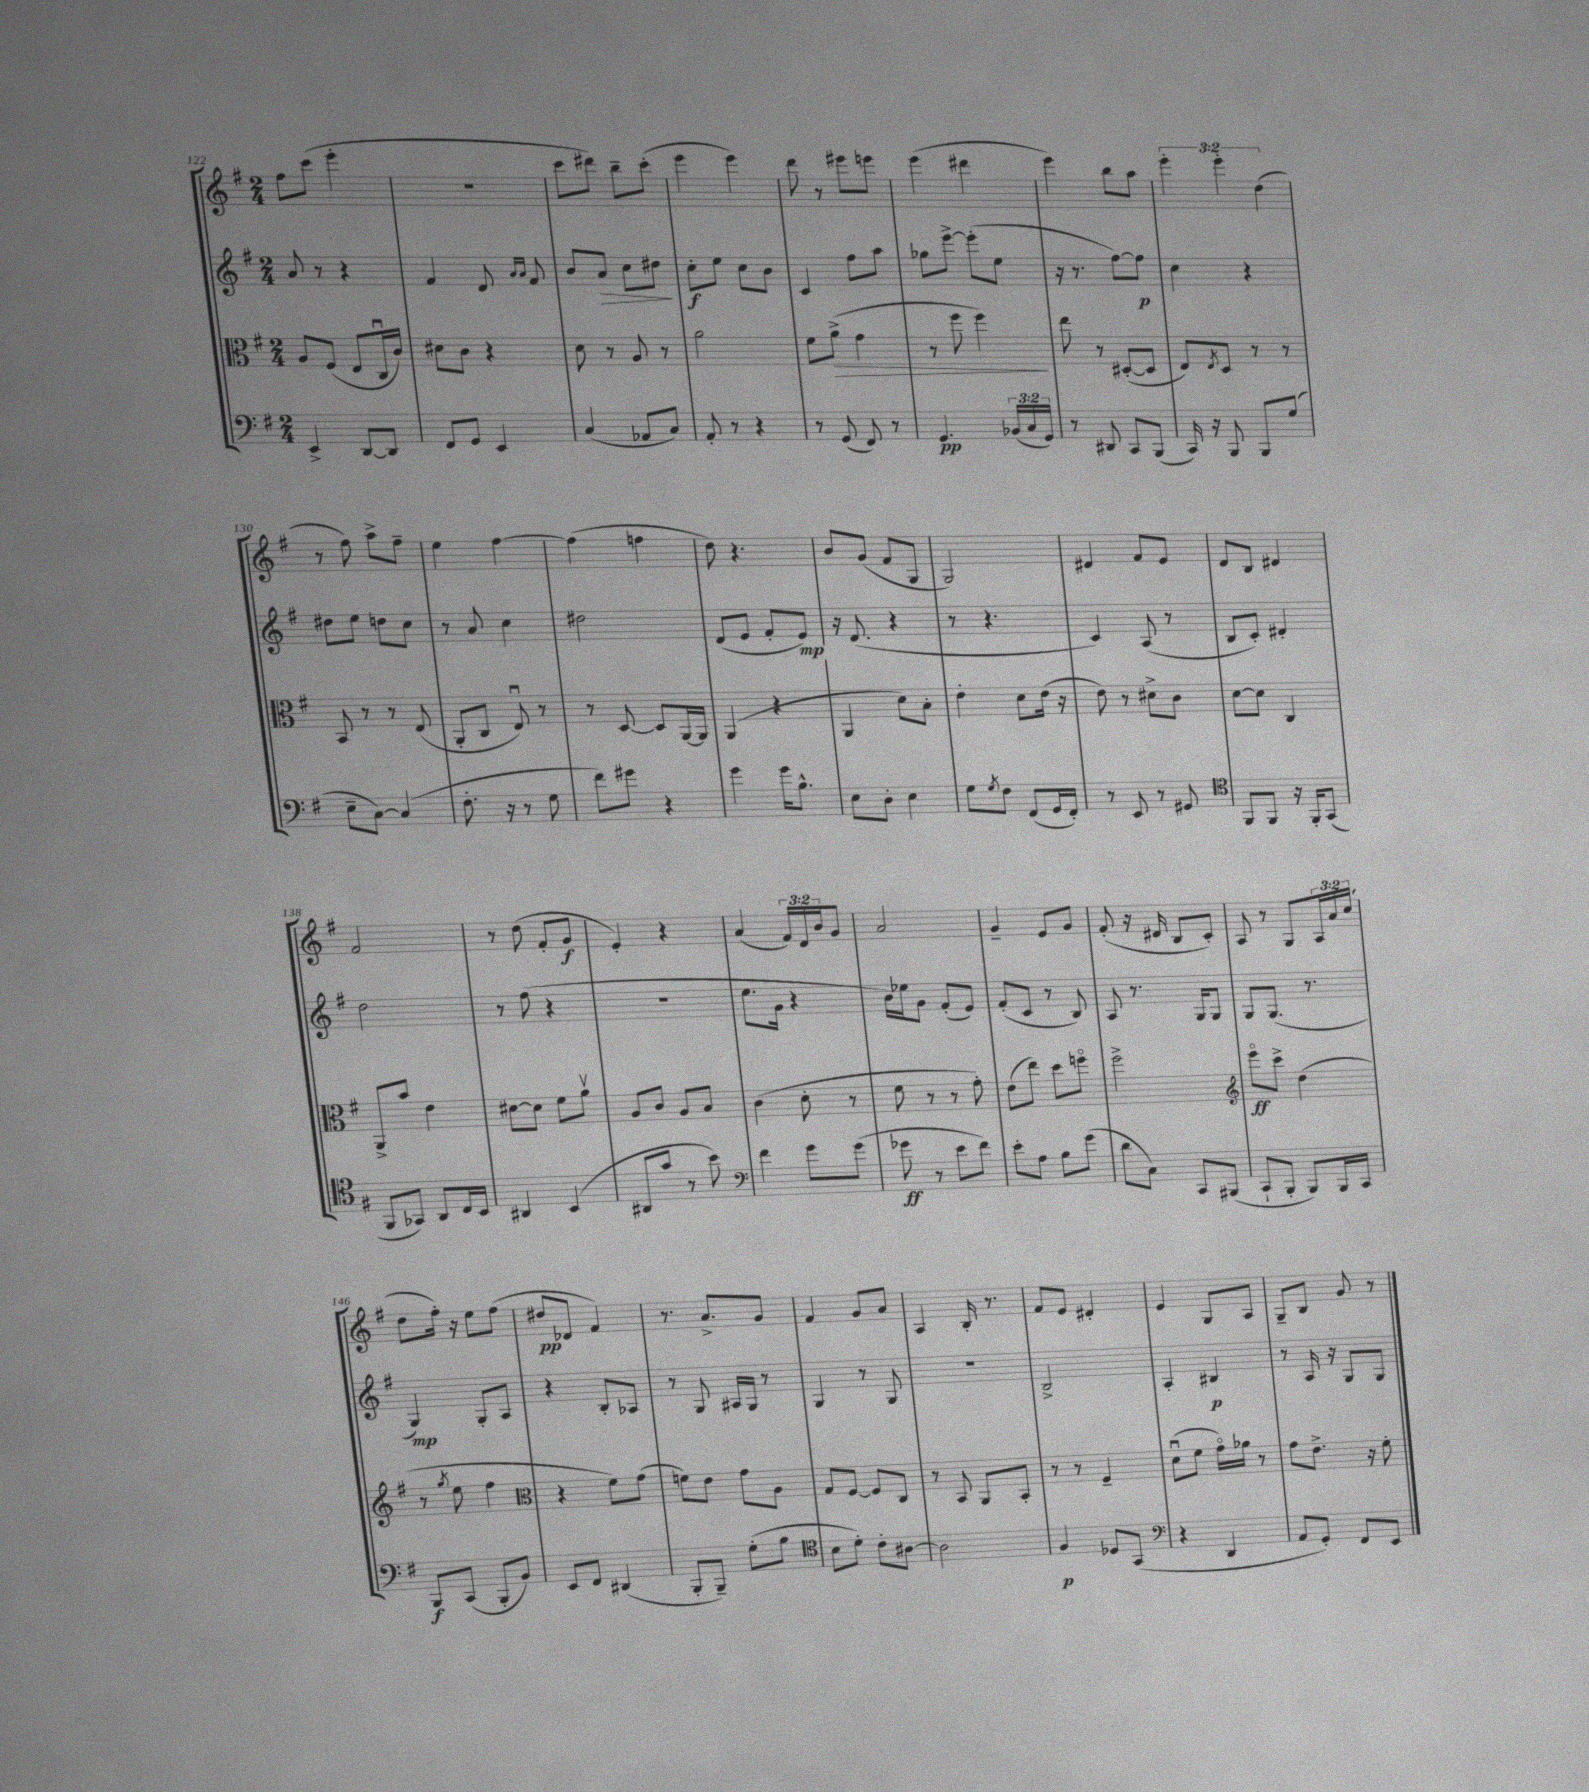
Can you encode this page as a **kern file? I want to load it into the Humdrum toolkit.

**kern	**kern	**kern	**kern
*staff4	*staff3	*staff2	*staff1
*clefF4	*clefC3	*clefG2	*clefG2
*k[f#]	*k[f#]	*k[f#]	*k[f#]
*M2/4	*M2/4	*M2/4	*M2/4
4EE^	8A	8a	8ff#
.	(8F#	8r	(8ccc
[8DD	8E	4r	4eee'
8DD]	16Cu	.	.
.	16c)	.	.
=	=	=	=
8FF#	8d#	4f#	2r
8GG	8c	.	.
4EE	4r	8d	.
.	.	16qqa	.
.	.	16qqa	.
.	.	8f#	.
=	=	=	=
(4C	8d	8b	8ccc
.	8r	8a	8ddd#)
8AA-	8A	8cc	8bb~
8C)	8r	8dd#	(8ccc'
=	=	=	=
8AA'	2a	8cc'	4eee
8r	.	8ee	.
4r	.	8cc	4eee)
.	.	8b	.
=	=	=	=
8r	8f#	4c	8ddd
(8GG	(8a^	.	8r
8FF#)	4g	8ff#	8eee#
8r	.	8aa	8eee
=	=	=	=
4.GG	8r	8gg-	(4eee
.	8ff#	[8eee^	.
.	4ff#)	(8eee']	4ddd#
(24BB-	.	8ee	.
24C	.	.	.
24GG)	.	.	.
=	=	=	=
8r	8ee	16r	4eee)
.	.	8.r	.
8DD#	8r	.	.
8CC	([8D#'	[8ff#)	8bb
(8BBB	8D#]	8ff#]	8aa
=	=	=	=
16CC)	8E)	4cc	6eee'
16r	.	.	.
.	8qE	.	.
8BBB	8D	.	.
.	.	.	6eee'
8BBB	8r	4r	.
.	.	.	(6dd
(8G	8r	.	.
=	=	=	=
8E~	8BB	8dd#	8r
[8C)	8r	8ee	8ff#)
(4C]	8r	8dd	8aa^
.	(8E	8cc	8ff#~
=	=	=	=
8.F#'	8AA'	8r	4ee
.	8C	8a	.
16r	.	.	.
8r	8Eu)	4cc	[4ff#
8G	8r	.	.
=	=	=	=
8f#)	8r	2dd#	(4ff#]
8g#	[8D	.	.
4r	8D]	.	4ff
.	[16AA	.	.
.	16AA]	.	.
=	=	=	=
4g	(4AA	(8d	8dd)
.	.	8e	4.r
16g	4r	8f#'	.
8.B^^	.	.	.
.	.	8e)	.
=	=	=	=
8E	4AA	16r	8b
.	.	(8.d	.
8D'	.	.	(8g
4E	8d)	4r	8f#
.	8B'	.	8G
=	=	=	=
8G	4e'	8r	2G)
8qG	.	.	.
8F#	.	4.r	.
(8FF#	8d	.	.
16GG	(16e	.	.
16FF#')	16r	.	.
=	=	=	=
8r	8e)	4c)	4d#
8EE	8r	.	.
8r	8d#^	(8A	8f#
8GG#	8c	8r	8e
=	=	=	=
*clefC4	*	*	*
8FF#	[8d	8B	8d
8FF#	8d]	8c')	8B
16r	4C	4d#'	4d#
16FF#'	.	.	.
(8GG	.	.	.
=	=	=	=
8FF#	8AA^	2dd	2f#
8GG-)	8b	.	.
8AA	4e	.	.
16C	.	.	.
16BB	.	.	.
=	=	=	=
4AA#	[8d#	8r	8r
.	8d#]	(8ff#	(8dd
(4BB	8f#	4r	8f#'
.	8av	.	8g
=	=	=	=
8AA#	8A	2r	4e')
8g	8c	.	.
8r	8A	.	4r
8b)	8B	.	.
=	=	=	=
*clefF4	*	*	*
4f#	(4c	8.ee	(4a
.	.	16g	.
8g	8d'	4r	24f#)
.	.	.	24d
.	.	.	24b
(8g	8r	.	8g
=	=	=	=
8g-	8f#	16b)	2a
.	.	16ee-	.
8r	8r	8g	.
8e	8r	(8f#'	.
8f#)	8g')	8e)	.
=	=	=	=
8e'	(8e	(8f#'	4g~
8A	8ee)	8c	.
8B	8dd	8r	8e
(8g	8ffo	8B)	8g
=	=	=	=
8d	2ff#^	8A	(8f#'
8C)	.	8.r	16r
.	.	.	16d#
8CC	.	.	8B
.	.	16G	.
(8BBB#	.	8G	8c')
=	=	=	=
*	*clefG2	*	*
8CC`	8eeeo	8G	8A
8BBB'	8ccc^	(8.G	8r
8BBB)	(4dd	.	8G
.	.	8.r	.
16BBB	.	.	24A
.	.	.	24a
16CC	.	.	.
.	.	.	(24cc
=	=	=	=
8BBB	8r	4G)	8dd
.	8qgg	.	.
(8CC	8ee	.	16ff#')
.	.	.	16r
8BBB'	4ff#	8G'	8ee
8BB)	.	8A	(8ff#
=	=	=	=
*	*clefC3	*	*
8EE	4r	4r	8dd#
8FF#	.	.	8d-
(4DD#	8f#)	8B'	4f#)
.	(8g	8A-	.
=	=	=	=
8BBB'	8f)	8r	8.r
8BBB~)	8e	8G	.
.	.	.	8.a^
(8G'	8g	16A#	.
.	.	16G	.
8B	8A	8r	8g
=	=	=	=
*clefC4	*	*	*
8B	8G	4G	4f#
8d')	[8F#	.	.
8c'	8F#]	8r	8g
[8A#	8C	8G	8a
=	=	=	=
2A#]	8r	2r	4A
.	8BB	.	.
.	8AA	.	16B'
.	.	.	8.r
.	8BB'	.	.
=	=	=	=
4F#	8r	2B^	8f#
.	8r	.	8e
8D-	4F#~	.	4d#'
(8GG	.	.	.
=	=	=	=
*clefF4	*	*	*
4r	(8du	4A'	4e
.	8f#	.	.
4DD	16go)	4B#	8G
.	16a-	.	.
.	8r	.	8A
=	=	=	=
8AA	8g	8r	8G~
8GG')	8.e^	16A	8B
.	.	16r	.
8FF#	.	8G	8g
.	16r	.	.
8EE	8f#'	8G	8r
==	==	==	==
*-	*-	*-	*-
